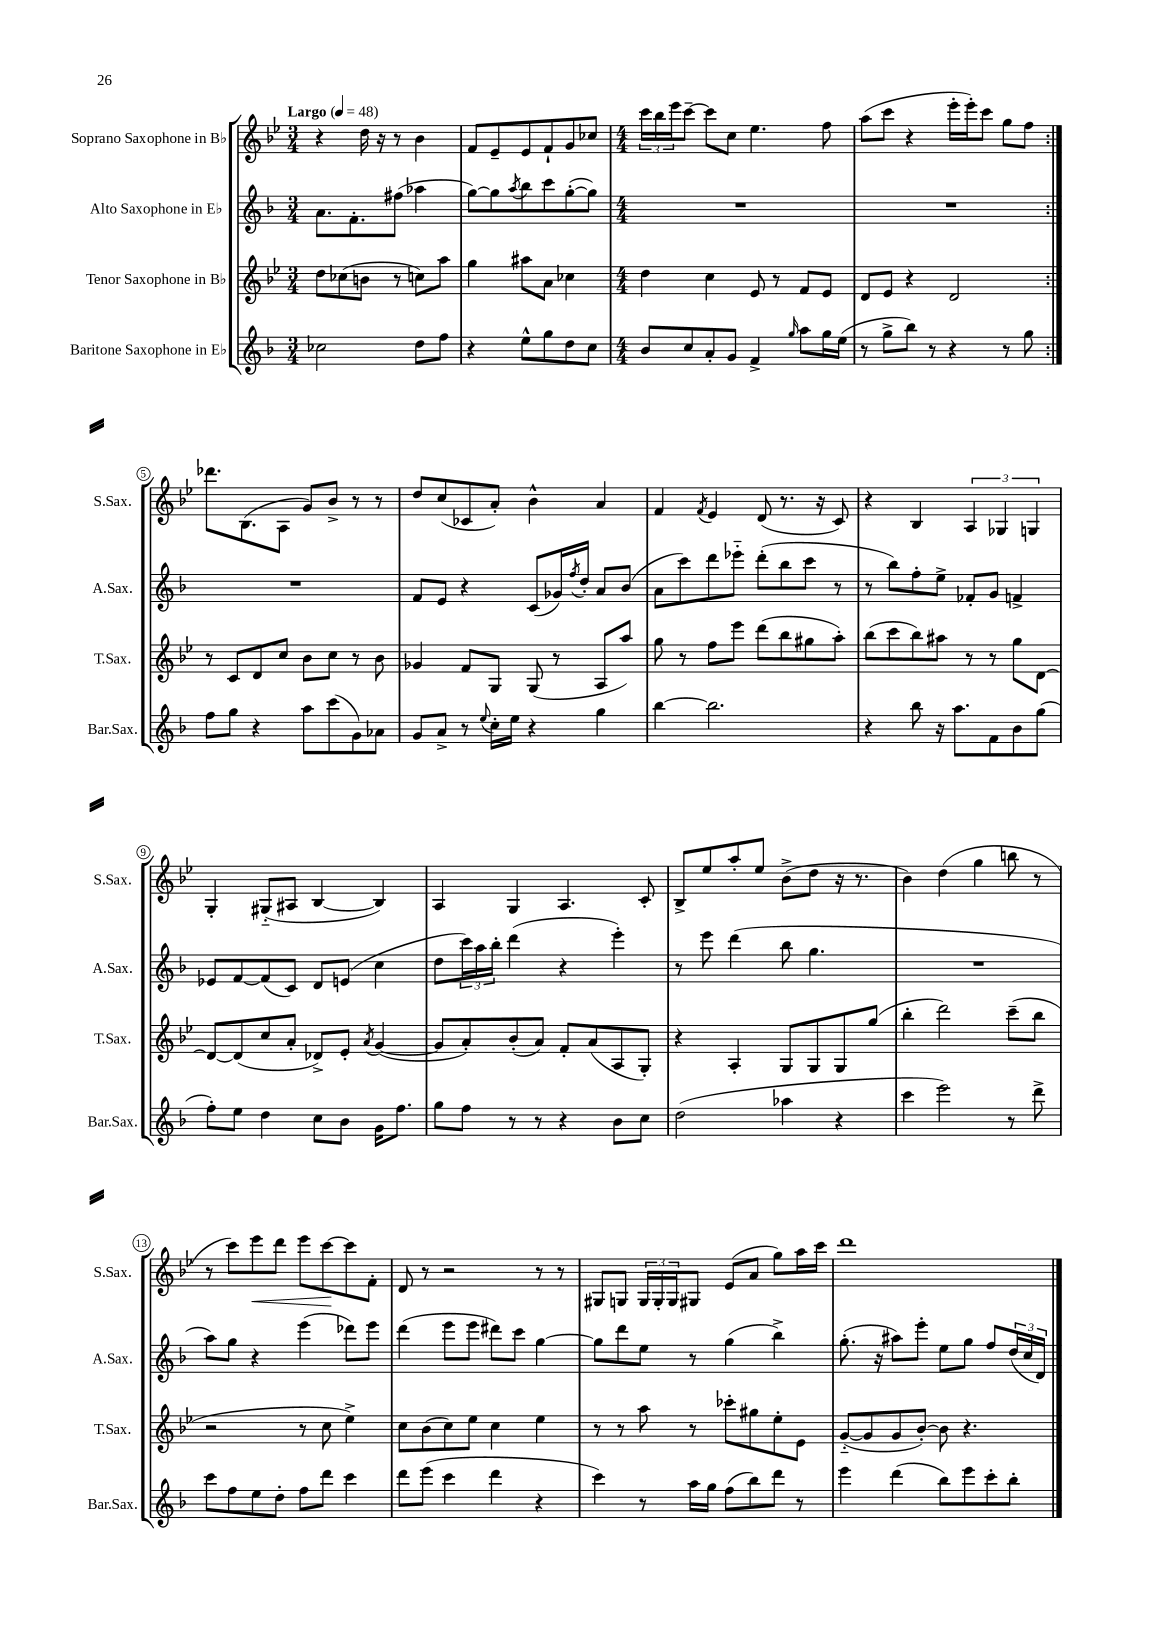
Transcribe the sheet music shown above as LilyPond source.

<<
\new StaffGroup <<
\new Staff = "s0" \with { instrumentName = "Soprano Saxophone in Bb" shortInstrumentName = "S.Sax." } {
    \clef treble \key bes \major \numericTimeSignature \time 3/4 \tempo "Largo" 4 = 48
    \repeat volta 2 { r4 d''16 r16 r8 bes'4 |
    f'8 ees'8-- ees'8 f'8-! g'8 ces''8 |
    \numericTimeSignature \time 4/4 \tuplet 3/2 { c'''16 bes''16 ees'''16 } c'''8~-- c'''8 c''8 ees''4. f''8 |
    a''8( c'''8 r4 ees'''16-. ees'''16-.) c'''8 g''8 f''8 | }
    des'''8. bes8.( a8 g'8) bes'8-> r8 r8 |
    d''8 c''8( ces'8 a'8-.) bes'4-^ a'4 |
    f'4 \acciaccatura { f'8 } ees'4 d'8( r8. r16 c'8) |
    r4 bes4 \tuplet 3/2 { a4 ges4 g4 } |
    g4-. gis8-_( ais8 bes4~ bes4) |
    a4 g4 a4. c'8-. |
    bes8-> ees''8 a''8-. ees''8 bes'8->( d''8 r16 r8. |
    bes'4) d''4( g''4 b''8 r8 |
    r8 c'''8) ees'''8\< d'''8 ees'''8 c'''8~\! c'''8 f'8-. |
    d'8 r8 r2 r8 r8 |
    gis8 g8 \tuplet 3/2 { g16 g16-. g16 } gis8 ees'8( a'8 g''8) a''16 c'''16 |
    d'''1 \bar "|." |
}
\new Staff = "s1" \with { instrumentName = "Alto Saxophone in Eb" shortInstrumentName = "A.Sax." } {
    \clef treble \key f \major \numericTimeSignature \time 3/4
    \repeat volta 2 { a'8. f'8.-. fis''8( aes''4 |
    g''8~) g''8 \acciaccatura { a''8 } bes''8 c'''8 g''8~-.( g''8) |
    \numericTimeSignature \time 4/4 R1 |
    R1 | }
    R1 |
    f'8 e'8 r4 c'8( ges'16) \acciaccatura { f''8 } d''16-. a'8 bes'8( |
    a'8 c'''8) d'''8 ees'''8-_ d'''8-.( bes''8 c'''8 r8 |
    r8 bes''8) f''8-. e''8-> fes'8-. g'8 f'4-> |
    ees'8 f'8~ f'8( c'8) d'8 e'8( c''4 |
    d''8 \tuplet 3/2 { c'''16) a''16 bes''16-. } d'''4( r4 e'''4-.) |
    r8 e'''8 d'''4( bes''8 g''4. |
    R1 |
    a''8) g''8 r4 e'''4( des'''8) e'''8 |
    d'''4( e'''8 e'''8 dis'''8) c'''8 g''4~ |
    g''8 d'''8 e''8 r8 g''4( bes''4->) |
    g''8.-.( r16 ais''8) e'''8-. e''8 g''8 f''8 \tuplet 3/2 { d''16( c''16 d'16) } \bar "|." |
}
\new Staff = "s2" \with { instrumentName = "Tenor Saxophone in Bb" shortInstrumentName = "T.Sax." } {
    \clef treble \key bes \major \numericTimeSignature \time 3/4
    \repeat volta 2 { d''8 ces''8( b'8 r8 c''8) a''8 |
    g''4 ais''8 a'8 ces''4 |
    \numericTimeSignature \time 4/4 d''4 c''4 ees'8 r8 f'8 ees'8 |
    d'8 ees'8 r4 d'2 | }
    r8 c'8 d'8 c''8 bes'8 c''8 r8 bes'8 |
    ges'4 f'8 g8 g8( r8 a8 a''8) |
    g''8 r8 f''8 ees'''8 d'''8( bes''8 gis''8 a''8-.) |
    bes''8( c'''8 bes''8) ais''8 r8 r8 g''8 d'8~ |
    d'8~ d'8( c''8 a'8-. des'8->) ees'8-. \acciaccatura { a'8 } g'4~( |
    g'8 a'8-.) bes'8-.( a'8) f'8-. a'8( a8 g8-.) |
    r4 a4-. g8 g8 g8 g''8( |
    bes''4-. d'''2) c'''8--( bes''8 |
    r2 r8 c''8 ees''4->) |
    c''8 bes'8( c''8) ees''8 c''4 ees''4 |
    r8 r8 a''8 r8 ces'''8-. gis''8 ees''8-. ees'8 |
    g'8~-_( g'8 g'8 bes'8~-.) bes'8 r4. \bar "|." |
}
\new Staff = "s3" \with { instrumentName = "Baritone Saxophone in Eb" shortInstrumentName = "Bar.Sax." } {
    \clef treble \key f \major \numericTimeSignature \time 3/4
    \repeat volta 2 { ces''2 d''8 f''8 |
    r4 e''8-^ g''8 d''8 c''8 |
    \numericTimeSignature \time 4/4 bes'8 c''8 a'8-. g'8 f'4-> \grace { g''16 } a''8 g''16 e''16( |
    r8 g''8-> bes''8) r8 r4 r8 g''8 | }
    f''8 g''8 r4 a''8 c'''8( g'8) aes'8 |
    g'8 a'8-> r8 \appoggiatura { e''8 } c''16-. e''16 r4 g''4 |
    bes''4~ bes''2. |
    r4 bes''8 r16 a''8. f'8 bes'8 g''8( |
    f''8-.) e''8 d''4 c''8 bes'8 g'16 f''8. |
    g''8 f''8 r8 r8 r4 bes'8 c''8 |
    d''2( aes''4 r4 |
    c'''4 e'''2) r8 d'''8-> |
    c'''8 f''8 e''8 d''8-. f''8 d'''8 c'''4 |
    d'''8 e'''8( c'''4 d'''4 r4 |
    c'''4) r8 a''16 g''16 f''8( bes''8) d'''8 r8 |
    e'''4 d'''4( bes''8) e'''8 c'''8-. bes''8-. \bar "|." |
}
>>
>>
\layout { \context { \Score \override BarNumber.stencil = #(make-stencil-circler 0.1 0.3 ly:text-interface::print) } }
